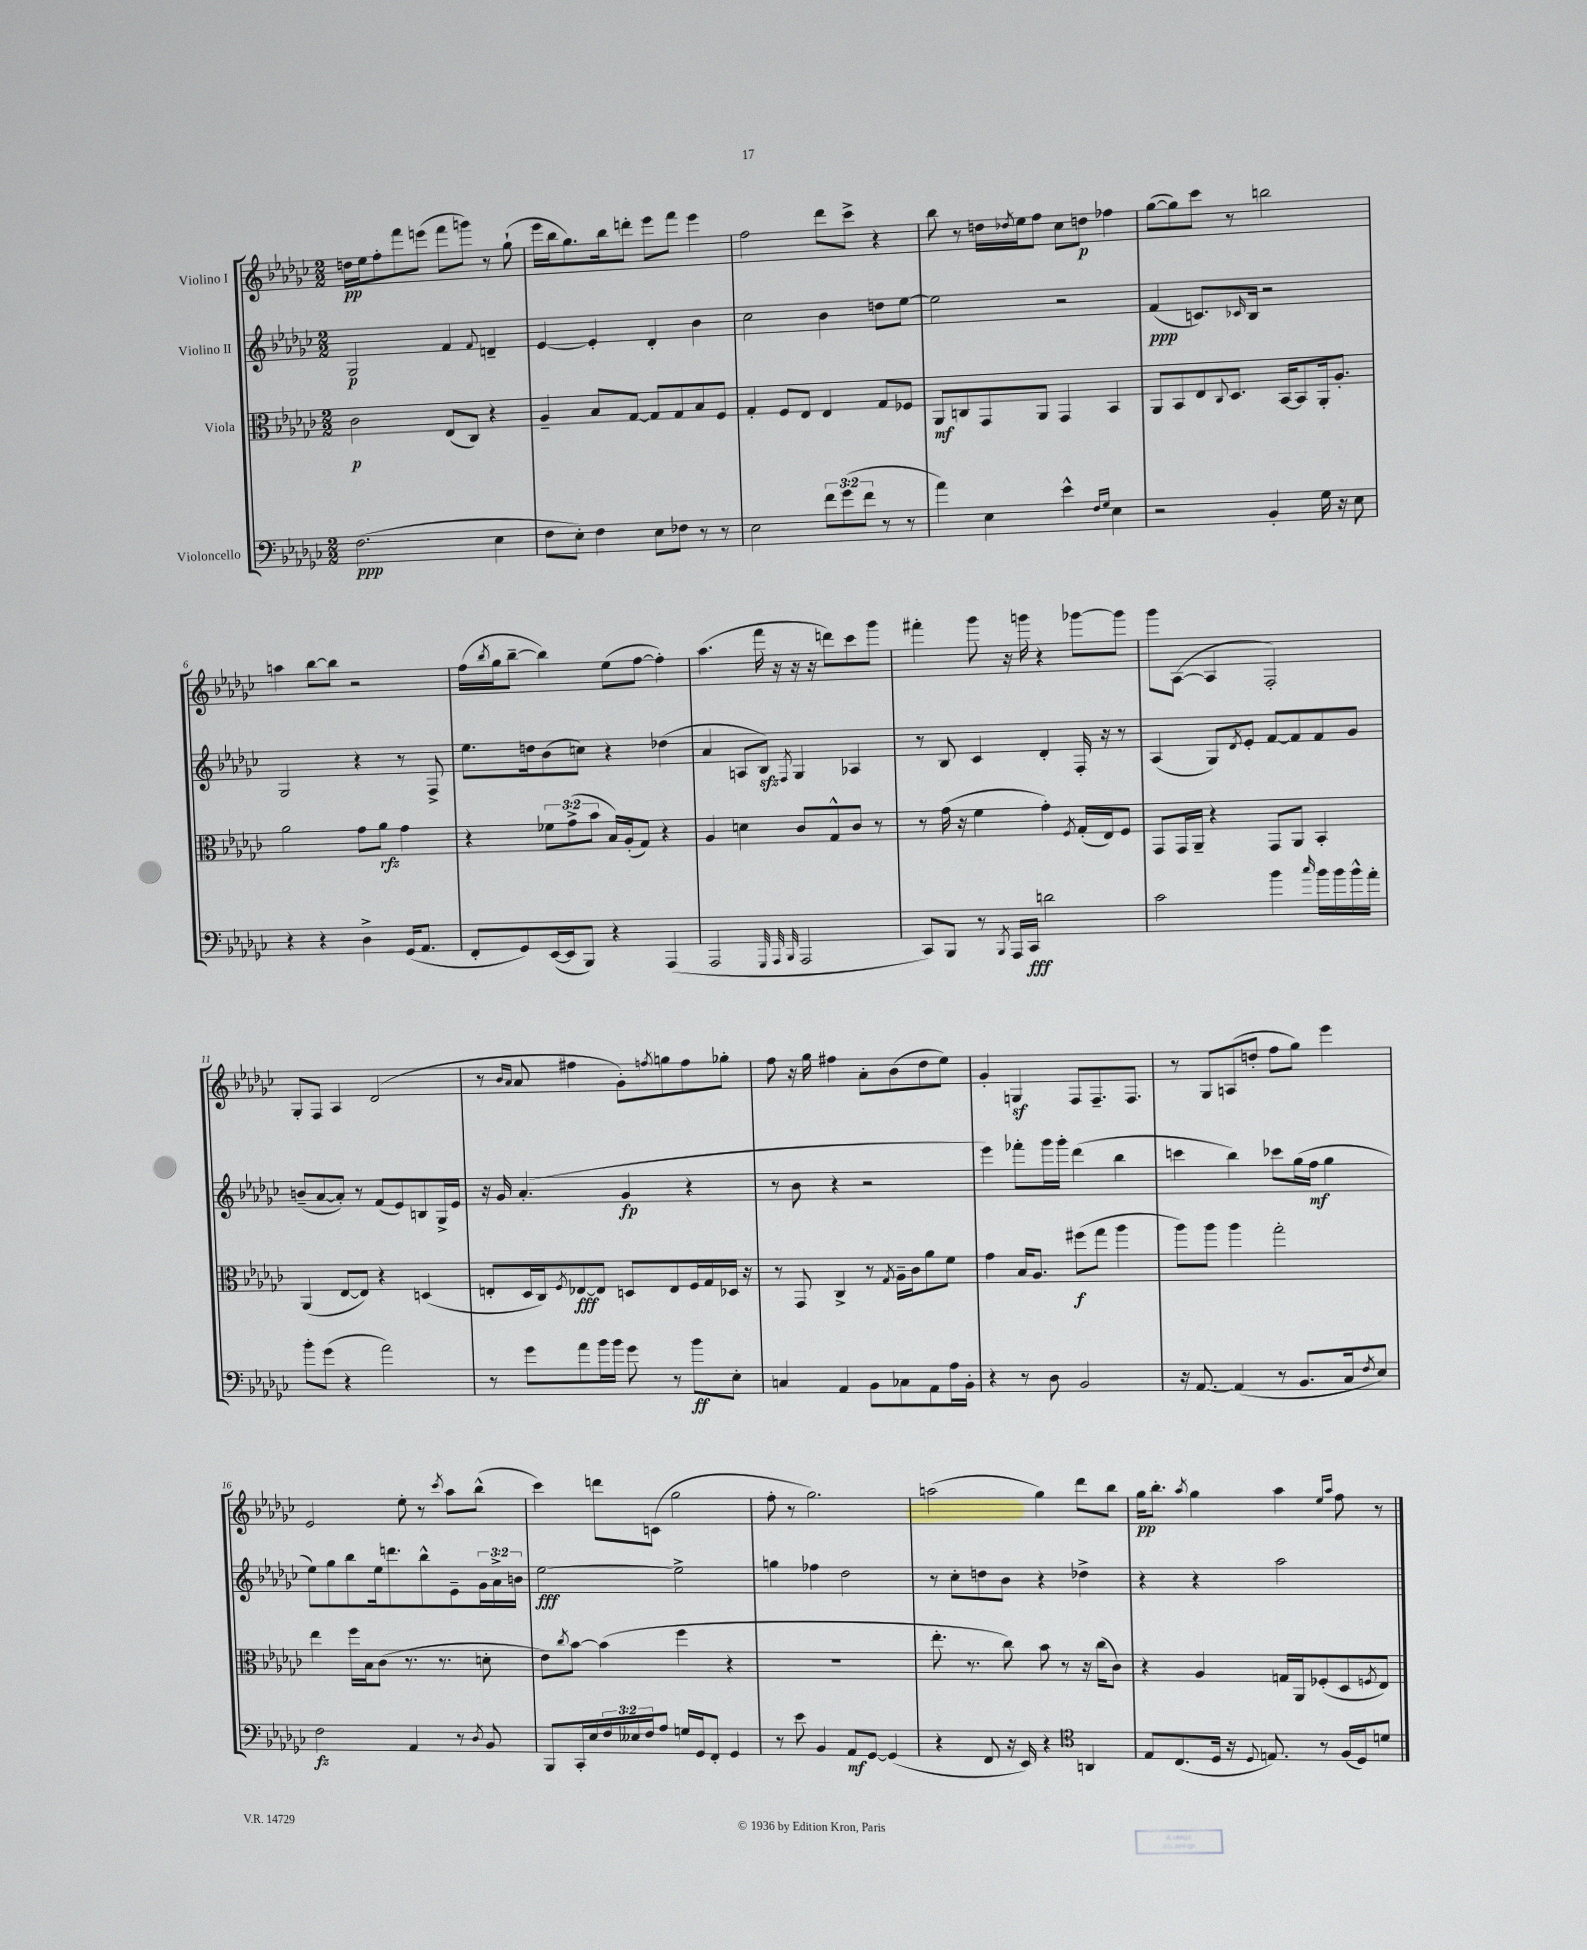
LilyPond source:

<<
\new StaffGroup <<
\new Staff = "s0" \with { instrumentName = "Violino I" } {
    \clef treble \key ges \major \numericTimeSignature \time 2/2
    d''16\pp ees''16 f''8-. f'''8 e'''8( f'''8 g'''8) r8 ges''8-!( |
    ees'''16 bes''16 ges''8.) bes''16 d'''8-. ees'''8 f'''8 ees'''4 |
    f''2 des'''8 ces'''8-> r4 |
    bes''8 r8 d''16 \acciaccatura { des''8 } ees''16 f''8 ces''8 d''8\p fes''4 |
    ges''8~( ges''8) ces'''8 r8 b''2 |
    a''4 bes''8~ bes''8 r2 |
    f''16( \acciaccatura { bes''8 } ges''16 bes''8~-- bes''4) ees''8( f''8~ f''4-.) |
    aes''4.( f'''16 r16 r16 r16 d'''8) ces'''8 ges'''8 |
    fis'''4-. ges'''8 r16 g'''16 r4 ges'''8~ ges'''8 |
    ges'''8 aes8~( aes4 f2-.) |
    ges8-. f8 aes4 des'2( |
    r8 \grace { bes'16 aes'16 } aes'8 fis''4 ges'8-.) \acciaccatura { f''8 } g''8 f''8 ges''8-. |
    f''8 r16 ges''16 fis''4 aes'8-. bes'8( des''8 ees''8) |
    ges'4-. g4\sf f8 f8.-- f8. |
    r8 ges8 a8( d''8-. f''8 ges''8) ees'''4 |
    ees'2 ees''8-. r8 \acciaccatura { ces'''8 } aes''8 bes''8-^( |
    ces'''4) d'''8 c'8( ges''2 |
    f''8-. r8 ges''2.) |
    a''2( ges''4) des'''8 bes''8 |
    ges''16\pp bes''8.-. \acciaccatura { aes''8 } ges''4 aes''4 \grace { ees''16 aes''16 } f''8 r8 \bar "|." |
}
\new Staff = "s1" \with { instrumentName = "Violino II" } {
    \clef treble \key ges \major \numericTimeSignature \time 2/2 \override Staff.TupletNumber.text = #tuplet-number::calc-fraction-text
    ges2\p f'4 \appoggiatura { f'8 } d'4-- |
    ees'4~ ees'4-. des'4-. bes'4 |
    ces''2 bes'4 d''8 ees''8~ |
    ees''2 r2 |
    f'4\ppp( c'8.) \grace { ces'16 } bes16 r2 |
    ges2 r4 r8 f8-> |
    ees''8. d''16 bes'8( c''8) r4 des''4( |
    aes'4 a8 bes8\sfz) \acciaccatura { f8 } ges4 aes4 |
    r8 bes8 ces'4 des'4-. f16-. r16 r8 |
    aes4( ges8) \acciaccatura { des'8 } ees'8-. f'8~ f'8 f'8 ges'8 |
    b'8--( aes'8~ aes'8-.) r8 f'8( ees'8) b8 ges16-> ees'16 |
    r16 ges'16 aes'4.-.( ges'4\fp r4 |
    r8 bes'8 r4 r2 |
    ees'''4) fes'''8-. ges'''16 ges'''16-. des'''4( bes''4 |
    c'''4 bes''4) ces'''8 ges''16( f''16\mf ges''4 |
    ees''8) ges''8 bes''8 ees''16 d'''8. bes''8-^ ees'8-- \tuplet 3/2 { ges'16 aes'16-> b'16 } |
    ees''2~\fff ees''2-> |
    g''4 fes''4 des''2 |
    r8 ces''8-. d''8 bes'8 r4 des''4-> |
    r4 r4 aes''2 \bar "|." |
}
\new Staff = "s2" \with { instrumentName = "Viola" } {
    \clef alto \key ges \major \numericTimeSignature \time 2/2 \override Staff.TupletNumber.text = #tuplet-number::calc-fraction-text
    ces'2\p ees8( ces8) r4 |
    aes4-- bes8 ges8~ ges8 ges8 bes8 f8 |
    ges4-. f8 ees8 ees4 ges8 fes8 |
    aes,8\mf c8 ges,8 aes,8 ges,4 bes,4 |
    aes,8 bes,8 ees8 \appoggiatura { ces8 } des8. bes,16~ bes,8 aes,16-. aes8.-. |
    aes'2 ges'8 aes'8\rfz ges'4 |
    r4 \tuplet 3/2 { fes'8 ges'8->( bes'8 } bes16) aes16-.( ges8) r4 |
    aes4 d'4 ces'8 ges8-^ ces'8 r8 |
    r8 ges'16( r16 f'4 ges'4-.) \acciaccatura { f8 } ges16-.( ees16) f8 |
    ges,8 ges,16 aes,16-- r4 ges,8 aes,8 bes,4-. |
    aes,4( ees8~ ees8) r4 d4( |
    e8-. des16 ces16) \acciaccatura { f8 } ees8~\fff ees8 d8 ees8 f16 ges16 des16 r16 |
    r8 ges,8 ces4-> r8 \acciaccatura { ges8 } aes16-- ces'16 aes'8 f'8 |
    ges'4 bes16 aes8. fis''8\f( ges''8 aes''4 |
    aes''8) aes''8 aes''4 ges''2-. |
    ees''4 f''16 bes16 ces'8( r8. r8. d'8-. |
    ees'8) \acciaccatura { ces''8 } bes'8~ bes'4( f''4 r4 |
    R1 |
    ees''8.-. r8. ces''8) bes'8 r8 r16 ces''16( ces'8) |
    r4 aes4 g16 aes,16 fes8-.( des8 \acciaccatura { f8 } ees8) \bar "|." |
}
\new Staff = "s3" \with { instrumentName = "Violoncello" } {
    \clef bass \key ges \major \numericTimeSignature \time 2/2 \override Staff.TupletNumber.text = #tuplet-number::calc-fraction-text
    f2.\ppp( ees4 |
    f8 ees8-.) f4 ees8 fes8 r8 r8 |
    ees2 \tuplet 3/2 { f'8 ges'8( f'8 } r8 r8 |
    aes'4) ees4 ees'4-^ \grace { f16 ges16 } ees4 |
    r2 bes,4-. ges16 r16 ees8 |
    r4 r4 des4-> ges,16( aes,8. |
    f,8-. ges,8) ees,16~( ees,16 bes,,8) r4 aes,,4( |
    aes,,2 \grace { ges,,32 aes,,32 bes,,32 } aes,,2 |
    ces,8) bes,,8 r8 \acciaccatura { bes,,8 } aes,,16 ces,16\fff d'2 |
    ces'2 bes'4 \grace { ces''16 } bes'16 bes'16 bes'16-^ aes'16-. |
    bes'8-. ges'8( r4 aes'2) |
    r8 ges'8 aes'8 bes'16 bes'16 ges'8 r8 bes'8\ff ees8-. |
    c4 aes,4 bes,8 ces8 aes,8 aes16 bes,16-. |
    r4 r8 des8 bes,2 |
    r16 aes,8.~ aes,4( r8 bes,8. ces16 \acciaccatura { f8 } ees8) |
    f2\fz aes,4 r8 \acciaccatura { des8 } bes,8 |
    bes,,8 ces,16-. ees16 \tuplet 3/2 { f16 eeses16 f16 } aes8 g16 ges,16 f,8-. ges,4 |
    r8 ees'8 bes,4 aes,8\mf ges,8~ ges,4( |
    r4 f,8 r16 ees,16) r4 \clef tenor a,4 |
    ees8 ces8.( des16 r16 \appoggiatura { des8 } e8.) r8 f16( des16) d'8 \bar "|." |
}
>>
>>
